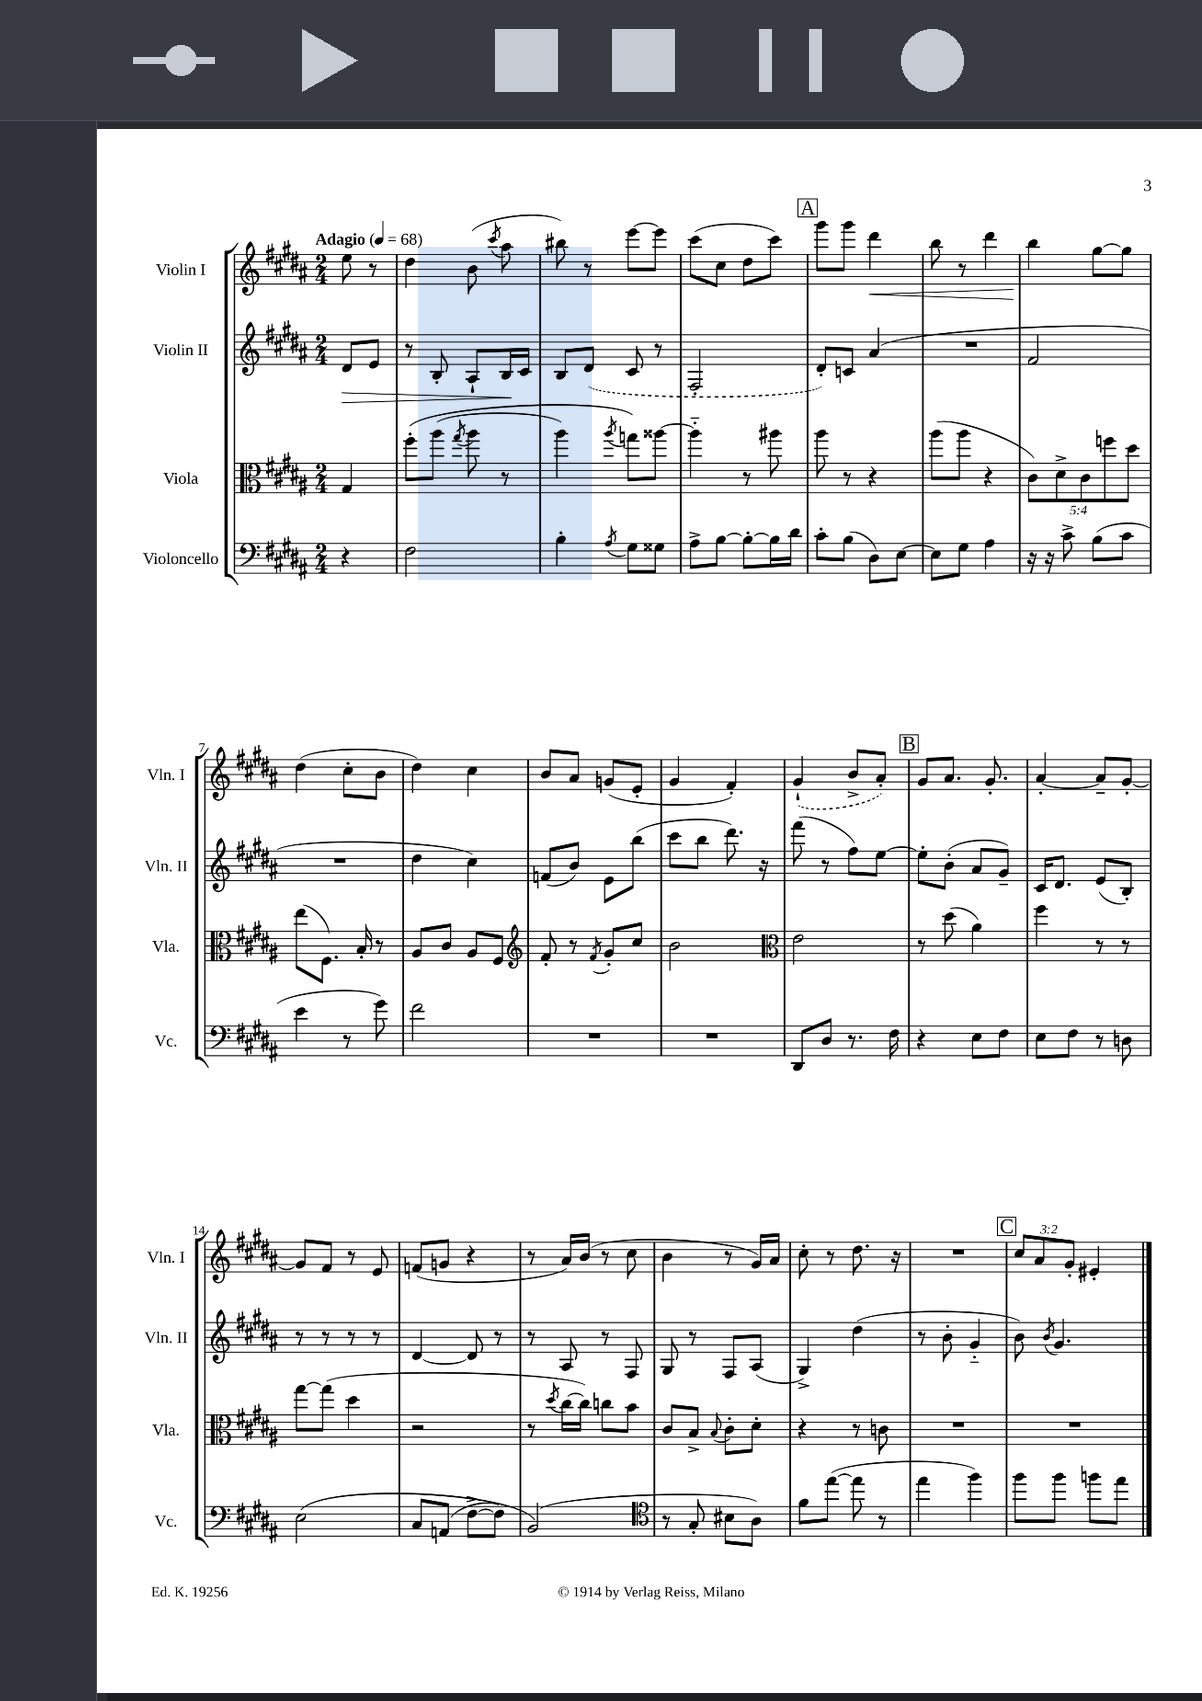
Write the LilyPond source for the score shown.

<<
\new StaffGroup <<
\new Staff = "s0" \with { instrumentName = "Violin I" shortInstrumentName = "Vln. I" } {
    \clef treble \key b \major \numericTimeSignature \time 2/4 \override Staff.TupletNumber.text = #tuplet-number::calc-fraction-text \partial 4 \tempo "Adagio" 4 = 68
    \autoBeamOff e''8 r8 |
    dis''4 b'8( \acciaccatura { cis'''8 } ais''8 |
    bis''8) r8 e'''8[~ e'''8] |
    cis'''8[( cis''8] dis''8[ cis'''8]) |
    \mark \markup { \box "A" } gis'''8[ gis'''8] dis'''4\< |
    b''8 r8 dis'''4 |
    b''4\! gis''8[~ gis''8] |
    dis''4( cis''8[-. b'8] |
    dis''4) cis''4 |
    b'8[ ais'8] g'8[( e'8]-. |
    gis'4 fis'4-.) |
    \once \slurDashed gis'4-!( b'8[-> ais'8]-.) |
    \mark \markup { \box "B" } gis'8[ ais'8.] gis'8.-. |
    ais'4~-. ais'8[-- gis'8]~-. |
    gis'8[ fis'8] r8 e'8 |
    f'8[( g'8] r4 |
    r8 ais'16[) b'16]( r8 cis''8 |
    b'4 r8 gis'16[) ais'16] |
    cis''8-. r8 dis''8. r16 |
    R2 |
    \mark \markup { \box "C" } \tuplet 3/2 { cis''8[ ais'8 gis'8]-. } eis'4-. \bar "|." |
}
\new Staff = "s1" \with { instrumentName = "Violin II" shortInstrumentName = "Vln. II" } {
    \clef treble \key b \major \numericTimeSignature \time 2/4 \partial 4
    \autoBeamOff dis'8[\> e'8] |
    r8 b8-. ais8[-! b16\! cis'16] |
    b8[ \once \slurDashed dis'8]( cis'8 r8 |
    fis2-. |
    \mark \markup { \box "A" } dis'8[-.) c'8] ais'4( |
    R2 |
    fis'2 |
    R2 |
    dis''4 cis''4) |
    f'8[( b'8]) e'8[ b''8]( |
    cis'''8[ b''8] dis'''8.) r16 |
    fis'''8( r8 fis''8[) e''8]~ |
    \mark \markup { \box "B" } e''8[-. b'8]-.( ais'8[ gis'8]--) |
    cis'16[ dis'8.] e'8[( b8]-.) |
    r8 r8 r8 r8 |
    dis'4~ dis'8 r8 |
    r8 ais8 r8 fis8 |
    gis8 r8 fis8[ ais8]( |
    gis4->) dis''4( |
    r8 b'8-. gis'4-_ |
    \mark \markup { \box "C" } b'8) \acciaccatura { b'8 } gis'4. \bar "|." |
}
\new Staff = "s2" \with { instrumentName = "Viola" shortInstrumentName = "Vla." } {
    \clef alto \key b \major \numericTimeSignature \time 2/4 \override Staff.TupletNumber.text = #tuplet-number::calc-fraction-text \partial 4
    \autoBeamOff gis4 |
    fis''8[-.\( ais''8]( \acciaccatura { gis''8 } ais''8 r8 |
    ais''4) \acciaccatura { ais''8 } g''8[\) aisis''8]~ |
    aisis''4-_ r8 ais''8 |
    \mark \markup { \box "A" } ais''8 r8 r4 |
    ais''8[( ais''8] r4 |
    \tuplet 5/4 { cis'8[) dis'8-> cis'8 f''8 dis''8] } |
    e''8[( fis8.]) b16-. r8 |
    ais8[ cis'8] ais8[ fis8] |
    \clef treble fis'8-. r8 \acciaccatura { fis'8 } gis'8[-. cis''8] |
    b'2 |
    \clef alto e'2 |
    \mark \markup { \box "B" } r8 dis''8( ais'4) |
    fis''4 r8 r8 |
    gis''8[~ gis''8]( dis''4 |
    r2 |
    r8 \acciaccatura { dis''8 } cis''16[~ cis''16]) c''8[ b'8] |
    cis'8[ b8]-> \appoggiatura { b8 } cis'8[-. dis'8]-. |
    r4 r8 c'8 |
    R2 |
    \mark \markup { \box "C" } R2 \bar "|." |
}
\new Staff = "s3" \with { instrumentName = "Violoncello" shortInstrumentName = "Vc." } {
    \clef bass \key b \major \numericTimeSignature \time 2/4 \partial 4
    \autoBeamOff r4 |
    fis2 |
    b4-. \acciaccatura { ais8 } gis8[ gisis8] |
    ais8[-> b8]~ b8[~-. b16 dis'16] |
    \mark \markup { \box "A" } cis'8[-. b8]( dis8[) e8]~ |
    e8[ gis8] ais4 |
    r16 r16 cis'8-> b8[( cis'8] |
    e'4 r8 gis'8) |
    fis'2 |
    R2 |
    R2 |
    dis,8[ dis8] r8. fis16 |
    \mark \markup { \box "B" } r4 e8[ fis8] |
    e8[ fis8] r8 d8 |
    e2\( |
    cis8[ a,8]( fis8[~-> fis8]) |
    b,2(\) |
    \clef tenor r8 gis8-. bis8[ ais8]) |
    fis'8[ e''8]~( e''8 r8 |
    e''4 fis''4) |
    \mark \markup { \box "C" } fis''8[ fis''8] f''8[ e''8] \bar "|." |
}
>>
>>
